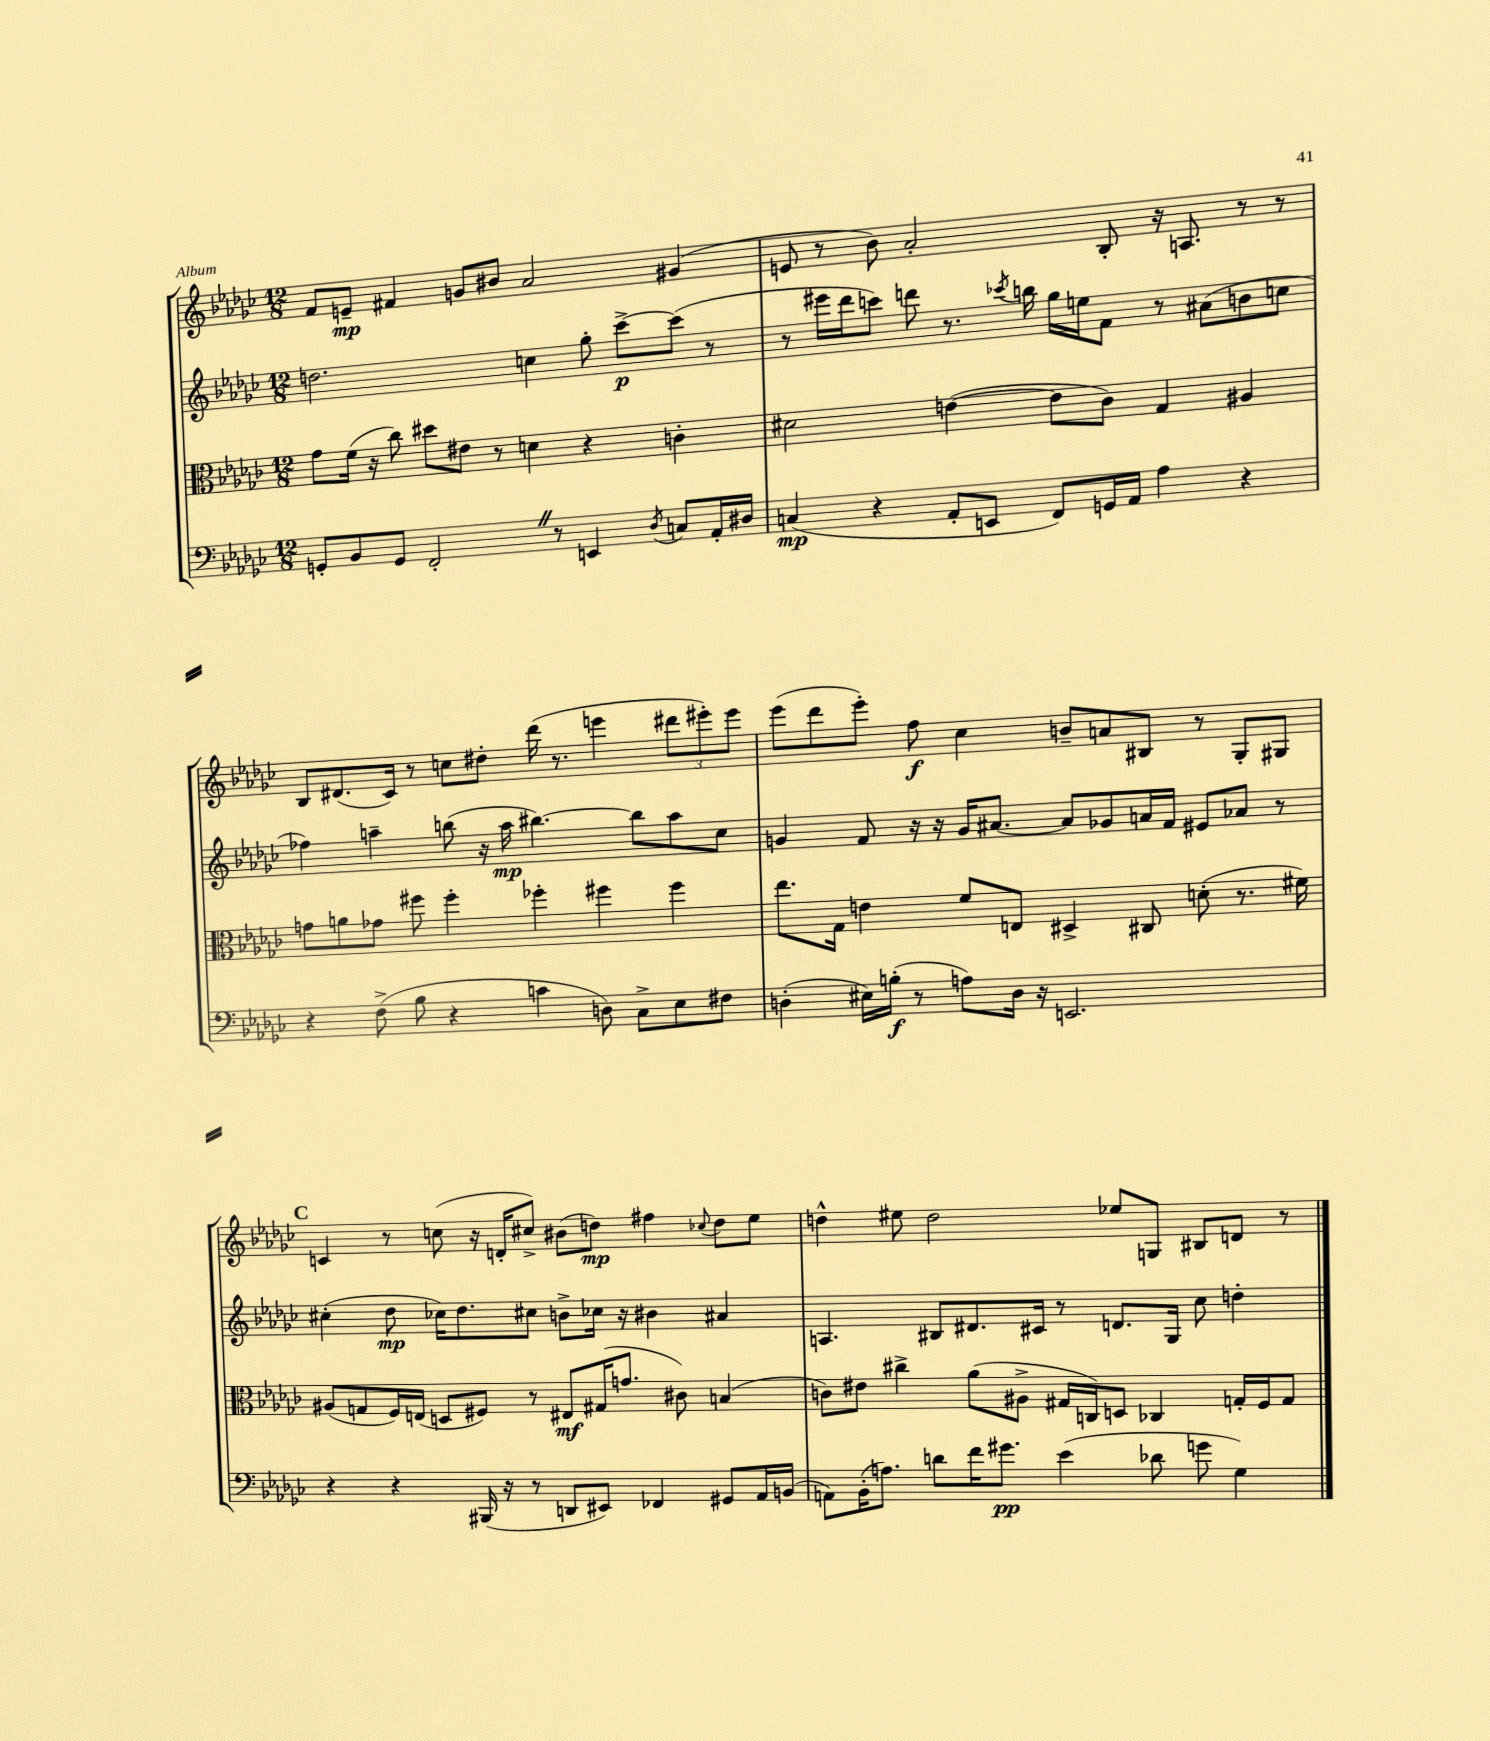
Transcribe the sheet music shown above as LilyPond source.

<<
\new StaffGroup <<
\new Staff = "s0" {
    \clef treble \key ges \major \numericTimeSignature \time 12/8
    f'8 e'8--\mp fis'4 g'8 bis'8 aes'2 gis'4( |
    e'8 r8 bes'8) aes'2-. bes8-. r16 a8. r8 r8 |
    bes8 dis'8.( ces'16) r8 c''8 dis''8-. des'''16( r8. e'''4 \tuplet 3/2 { dis'''8 eis'''8-.) eis'''8 } |
    ees'''8( des'''8 ees'''8-.) f''8\f ces''4 b'8-- a'8 bis8 r8 ges8-. gis8 |
    \mark \markup { \bold "C" } c'4 r8 c''8( r16 d'16-. cis''8->) bis'8( d''8\mp) fis''4 \appoggiatura { ces''8 } d''8 ees''8 |
    d''4-^ eis''8 d''2 ees''8 g8 bis8 d'8 r8 \bar "|." |
}
\new Staff = "s1" {
    \clef treble \key ges \major \numericTimeSignature \time 12/8
    d''2. c''4 ges''8-. ces'''8~->\p ces'''8( r8 |
    r8 eis'''16 des'''16 c'''8) d'''8 r8. \acciaccatura { ces'''8 } b''16 ges''16 e''16 f'8 r8 ais'8( b'8 c''8 |
    fes''4) a''4-- b''8( r16 a''16\mp bis''4.~) bis''8 a''8 ces''8 |
    g'4 f'8 r16 r16 g'16 ais'8.~ ais'8 ges'8 a'16 f'16 eis'8 aes'8 r8 |
    \mark \markup { \bold "C" } cis''4-.( des''8\mp ces''16) des''8. cis''8 b'8-> ces''16 r16 bis'4 ais'4 |
    a4. bis8 dis'8. cis'16 r8 d'8. ges16 ces''8 d''4-. \bar "|." |
}
\new Staff = "s2" {
    \clef alto \key ges \major \numericTimeSignature \time 12/8
    ges'8 f'16( r16 ces''8) dis''8 eis'8 r8 d'4 r4 c'4-. |
    dis'2 e'4~( e'8 ces'8) ges4 ais4 |
    g'8 a'8 ges'8 fis''8 fis''4-. fes''4-. fis''4 fis''4 |
    ees''8. ges16 e'4 f'8 e8 dis4-> cis8 d'8-.( r8. fis'16) |
    \mark \markup { \bold "C" } ais8( g8 f16) e16( d8 fis8) r8 eis8\mf gis16( g'8. cis'8) b4( |
    c'8) eis'8 cis''4-> aes'8( ais8-> gis16 c16) d8 ces4 g16-. f16 g8 \bar "|." |
}
\new Staff = "s3" {
    \clef bass \key ges \major \numericTimeSignature \time 12/8
    g,8-. bes,8 g,8 f,2-. \once \override BreathingSign.text = \markup { \musicglyph "scripts.caesura.straight" } \breathe r8 e,4 \acciaccatura { des8 } c8 aes,16-. dis16 |
    c4\mp( r4 aes,8-. e,8 f,8) g,16 aes,16 aes4 r4 |
    r4 f8->( bes8 r4 c'4 d8) ces8-> ees8 fis8 |
    d4-.( eis16) b16-.\f( r8 a8) d16 r16 e,2. |
    \mark \markup { \bold "C" } r4 r4 bis,,16( r16 r8 d,8 eis,8) fes,4 gis,8 aes,16 b,16( |
    a,8) bes,16-.( a8.) d'8 f'16 gis'8.\pp ees'4( des'8 g'8 ges4) \bar "|." |
}
>>
>>
\layout { \context { \Score \remove "Bar_number_engraver" } }
